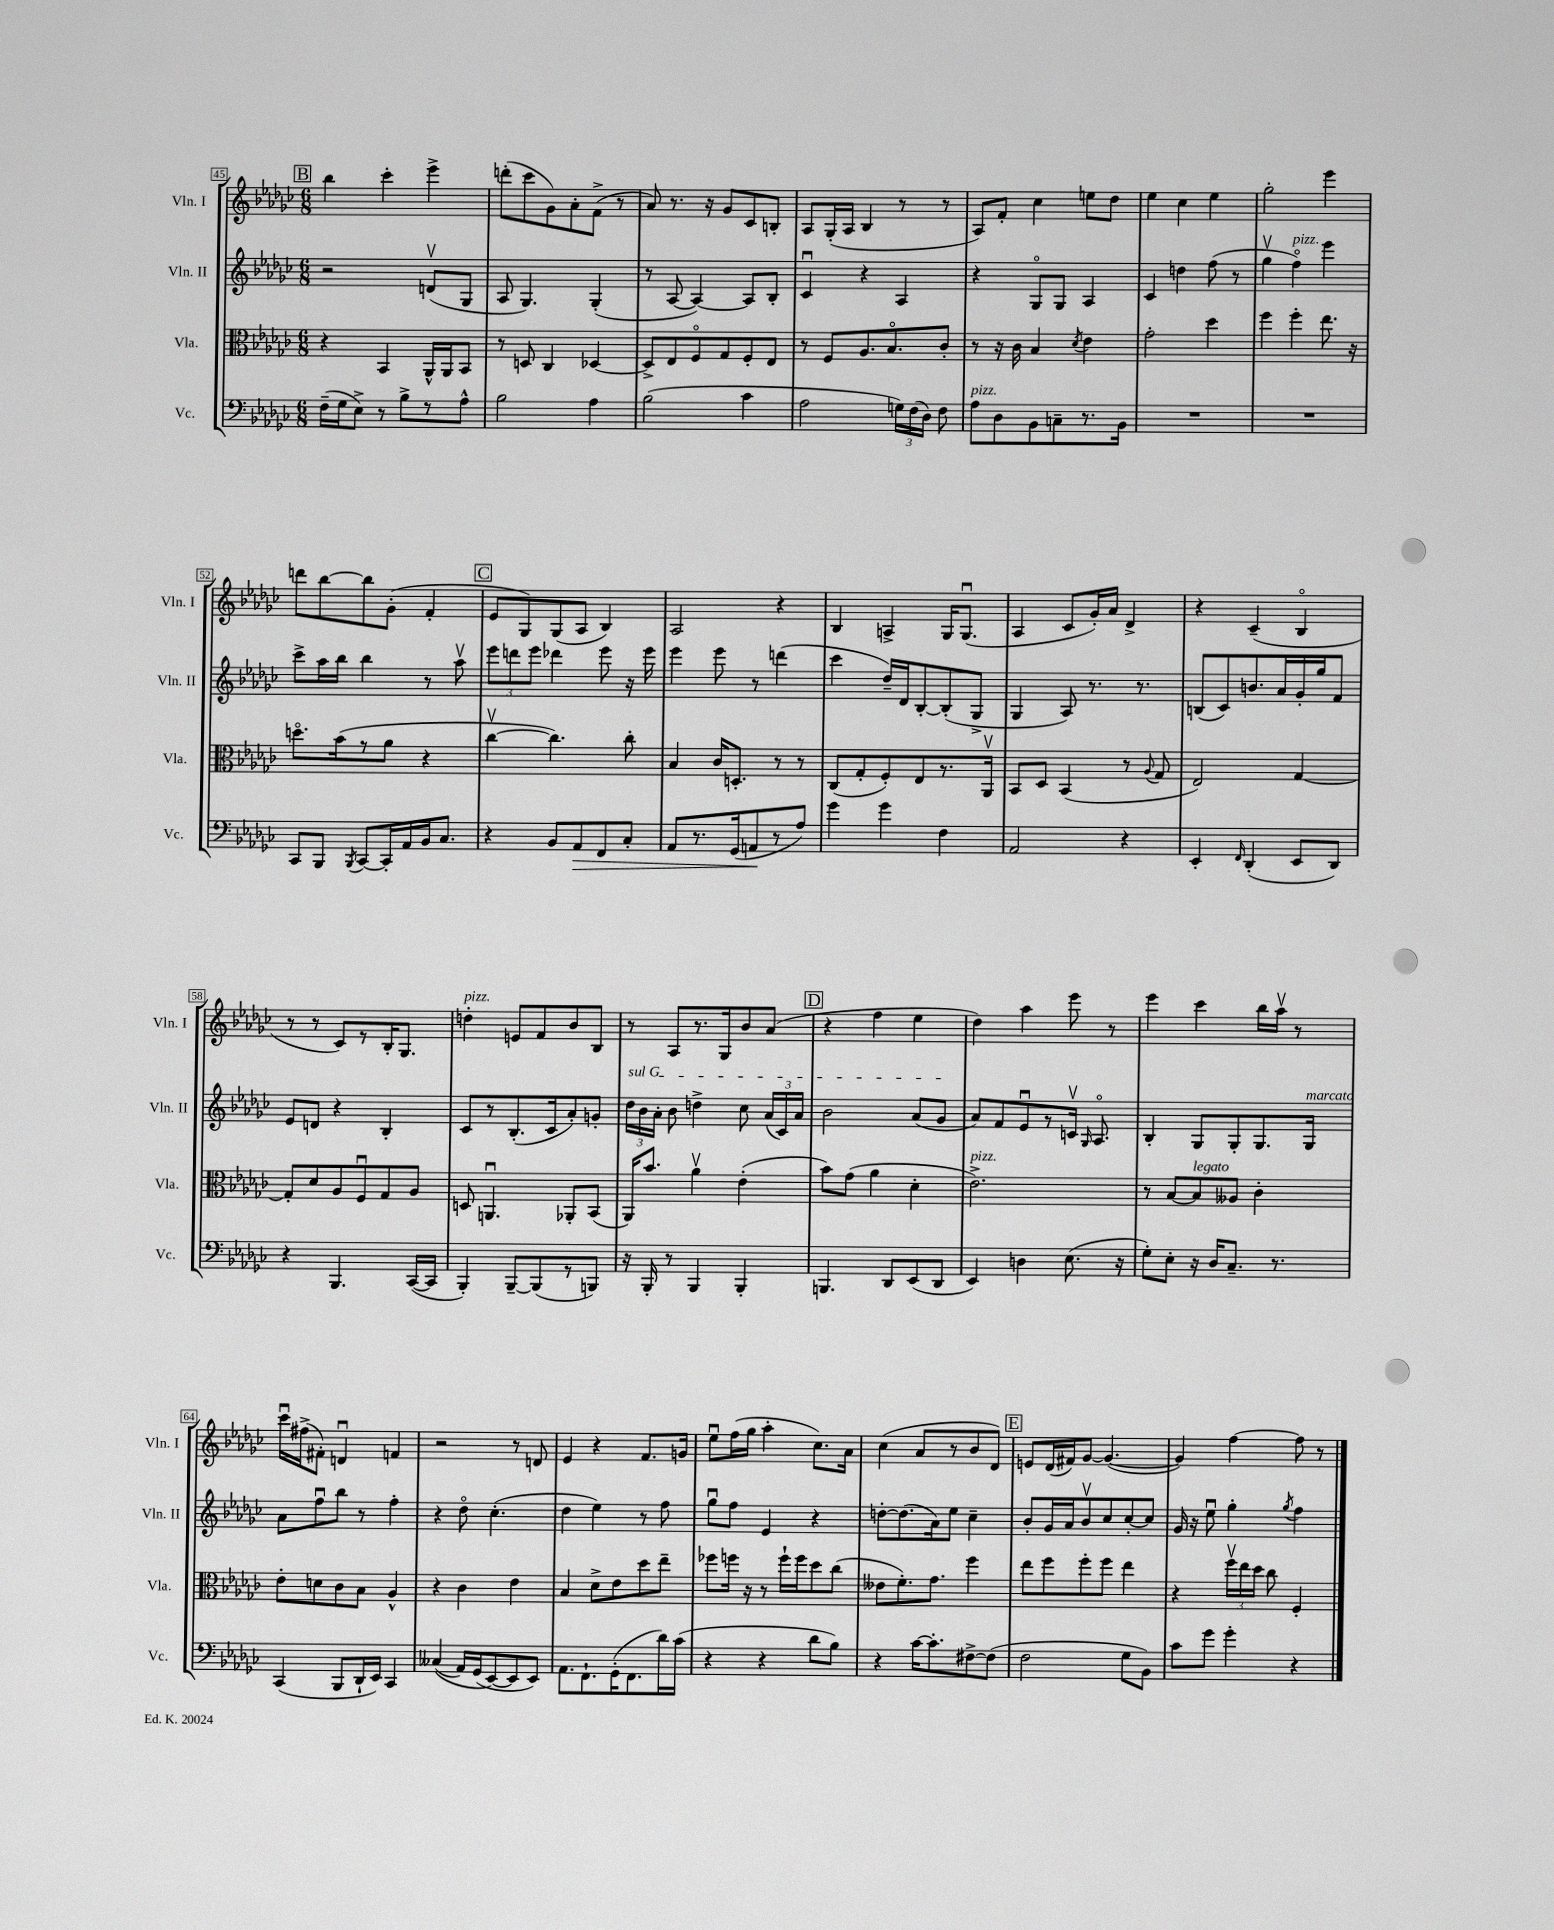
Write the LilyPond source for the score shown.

<<
\new StaffGroup <<
\new Staff = "s0" \with { instrumentName = "Vln. I" shortInstrumentName = "Vln. I" } {
    \clef treble \key ges \major \numericTimeSignature \time 6/8
    \autoBeamOff \mark \markup { \box "B" } bes''4 ces'''4-. ees'''4-> |
    d'''8[-.( ces'''8 ges'8) aes'8-. f'8]->( r8 |
    aes'8) r8. r16 ges'8[ ces'8 b8]-. |
    aes8[ ges16-.( aes16] bes4 r8 r8 |
    aes8[) f'8]-. ces''4 e''8[ des''8] |
    ees''4 ces''4 ees''4 |
    ges''2-. ees'''4 |
    d'''8[ bes''8~ bes''8 ges'8]-.( f'4-. |
    \mark \markup { \box "C" } ees'8[ ges8) ges8( aes8] bes4) |
    aes2 r4 |
    bes4 a4-> ges16[ ges8.]\downbow( |
    aes4 ces'8[ ges'16-.) aes'16] des'4-> |
    r4 ces'4--( bes4\flageolet |
    r8 r8 ces'8[) r8 bes16-. ges8.] |
    d''4-.^\markup { \italic "pizz." } e'8[ f'8 bes'8 bes8] |
    r8 aes8[ r8. ges16 bes'8 aes'8]( |
    \mark \markup { \box "D" } r4 f''4 ees''4 |
    des''4) aes''4 ees'''8 r8 |
    ees'''4 ces'''4 bes''16[ aes''16]\upbow r8 |
    ces'''16[\downbow fis''16->( fis'8]-.) d'4\downbow f'4 |
    r2 r8 d'8 |
    ees'4 r4 f'8.[ g'16] |
    ees''8[\downbow f''16( ges''16] aes''4-. ces''8.[) aes'16] |
    ces''4( aes'8[ r8 bes'8 des'8]) |
    \mark \markup { \box "E" } e'8[ des'16( fis'16) ges'8]~ ges'4.~( |
    ges'4) f''4~ f''8 r8 \bar "|." |
}
\new Staff = "s1" \with { instrumentName = "Vln. II" shortInstrumentName = "Vln. II" } {
    \clef treble \key ges \major \numericTimeSignature \time 6/8
    \autoBeamOff \mark \markup { \box "B" } r2 d'8[\upbow( ges8] |
    aes8 ges4.) ges4-.( |
    r8 aes8~ aes4~) aes8[ bes8]-. |
    ces'4\downbow r4 aes4 |
    r4 ges8[\flageolet ges8] aes4 |
    ces'4 d''4 f''8( r8 |
    ges''4\upbow f''4\flageolet^\markup { \italic "pizz." }) ees'''4 |
    ces'''8[-> aes''16 bes''16] bes''4 r8 aes''8\upbow |
    \mark \markup { \box "C" } \tuplet 3/2 { ees'''8[ d'''8 ees'''8] } des'''4 ees'''8 r16 ees'''16 |
    ees'''4 ees'''8 r8 d'''4( |
    ces'''4 des''16[--) des'16 bes8~-. bes8-.( ges8]-> |
    ges4 aes8) r8. r8. |
    b8[( ces'8) b'8. aes'16 ges'16-. ges''16 f'8] |
    ees'8[ d'8] r4 bes4-. |
    ces'8[ r8 bes8.-.( ces'16 aes'8-.) g'8]-. |
    \tuplet 3/2 { \once \override TextSpanner.bound-details.left.text = \markup { \italic "sul G" } des''16[\startTextSpan bes'16 aes'16]-. } bes'8 d''4-> ces''8 \tuplet 3/2 { aes'16[( ces'16) aes'16] } |
    \mark \markup { \box "D" } bes'2 aes'8[( ges'8]\stopTextSpan |
    aes'8[) f'8 ees'8\downbow r8 c'16]\upbow \grace { ges16 } aes8.\flageolet |
    bes4-. ges8[ ges8-. ges8. ges16]^\markup { \italic "marcato" } |
    aes'8[ f''8\downbow bes''8] r8 f''4-. |
    r4 des''8\flageolet ces''4.-.( |
    des''4 ees''4) r8 f''8 |
    ges''8[\downbow f''8] ees'4 r4 |
    d''8[~-. d''8.( aes'16) ees''8] ces''4-- |
    \mark \markup { \box "E" } bes'8[-. ges'16 aes'16 bes'8\upbow ces''8 ces''8~-. ces''8] |
    ges'16 r16 ees''8\downbow ges''4-. \acciaccatura { ges''8 } f''4 \bar "|." |
}
\new Staff = "s2" \with { instrumentName = "Vla." shortInstrumentName = "Vla." } {
    \clef alto \key ges \major \numericTimeSignature \time 6/8
    \autoBeamOff \mark \markup { \box "B" } r4 bes,4 aes,16[-^ aes,16 bes,8] |
    r8 d8 ces4 des4~ |
    des8[-> ees8 f8\flageolet ges8 f8-. ees8] |
    r8 f8[ aes8. bes8.\flageolet ces'8]-. |
    r8 r16 ces'16 bes4 \acciaccatura { des'8 } ees'4 |
    ges'2-. des''4 |
    f''4 f''4-. ees''8. r16 |
    d''8.[\flageolet bes'16( r8 aes'8] r4 |
    \mark \markup { \box "C" } ces''4~\upbow ces''4.) ces''8-. |
    bes4 ces'16[ d8.]-. r8 r8 |
    ces8[( ges8-. f8-.) ees8 r8. aes,16]\upbow |
    bes,8[ des8] bes,4( r8 \appoggiatura { aes8 } ges8 |
    ees2) ges4~ |
    ges8[-. des'8 aes8 f8\downbow ges8 aes8] |
    d8 a,4.\downbow aes,8[-. bes,8]( |
    aes,16[) bes'8.] aes'4\upbow ees'4-.( |
    \mark \markup { \box "D" } bes'8[) ges'8]( aes'4 des'4-. |
    ees'2.->^\markup { \italic "pizz." }) |
    r8 bes8[~ bes8^\markup { \italic "legato" } aeses8] ces'4-. |
    ees'8[-. d'8 ces'8 bes8] aes4-^ |
    r4 ces'4 ees'4 |
    bes4 des'8[-> ees'8 des''8 ees''8]-- |
    fes''8[ f''16] r16 r8 f''16[-! f''16 des''8 ces''8]( |
    eeses'8[ f'8.-.) ges'8.] f''4 |
    \mark \markup { \box "E" } ees''8[ f''8 f''8-. f''8] ees''4 |
    r4 \tuplet 3/2 { f''16[\upbow ees''16 des''16] } ces''8 f4-. \bar "|." |
}
\new Staff = "s3" \with { instrumentName = "Vc." shortInstrumentName = "Vc." } {
    \clef bass \key ges \major \numericTimeSignature \time 6/8
    \autoBeamOff \mark \markup { \box "B" } f16[--( ges16 ees8]->) r8 bes8[-> r8 aes8]-^ |
    bes2 aes4 |
    bes2( ces'4 |
    aes2 \tuplet 3/2 { g16[) f16( des16]) } f8 |
    aes8[^\markup { \italic "pizz." } des8 bes,8 c8-- r8. bes,16] |
    R2. |
    R2. |
    ces,8[ bes,,8] \acciaccatura { bes,,8 } ces,8[~ ces,16-. aes,16 bes,16 ces8.] |
    \mark \markup { \box "C" } r4 bes,8[ aes,8\> f,8 ces8]-. |
    aes,8[ r8. ges,16( a,8\! r8 aes8]) |
    ges'4 ges'4 f4 |
    aes,2 r4 |
    ees,4-. \grace { f,16 } des,4-.( ees,8[ des,8]) |
    r4 bes,,4. ces,16[~( ces,16] |
    bes,,4-.) bes,,8[~-- bes,,8( r8 b,,8]) |
    r16 bes,,16-. r8 bes,,4 bes,,4-. |
    \mark \markup { \box "D" } b,,4. des,8[ ees,8( des,8] |
    ees,4) d4 ees8.( r16 |
    ges8[-.) ees8]-. r16 des16[ ces8.]-- r8. |
    ces,4( bes,,8[ des,16-! ees,16]) ces,4 |
    ceses4(\( aes,16[) ges,16( ees,8~\) ees,8 ees,8]) |
    aes,8.[ f,8.-! ges,16-.( f,8. des'16) ces'16]( |
    r4 r4 des'8[ bes8]) |
    r4 ces'16[~ ces'8.-. fis8~-> fis8]( |
    \mark \markup { \box "E" } f2 ges8[ bes,8]) |
    ces'8[ ges'8] ges'4-. r4 \bar "|." |
}
>>
>>
\layout { \context { \Score currentBarNumber = #45 \override BarNumber.stencil = #(make-stencil-boxer 0.1 0.3 ly:text-interface::print) } }
